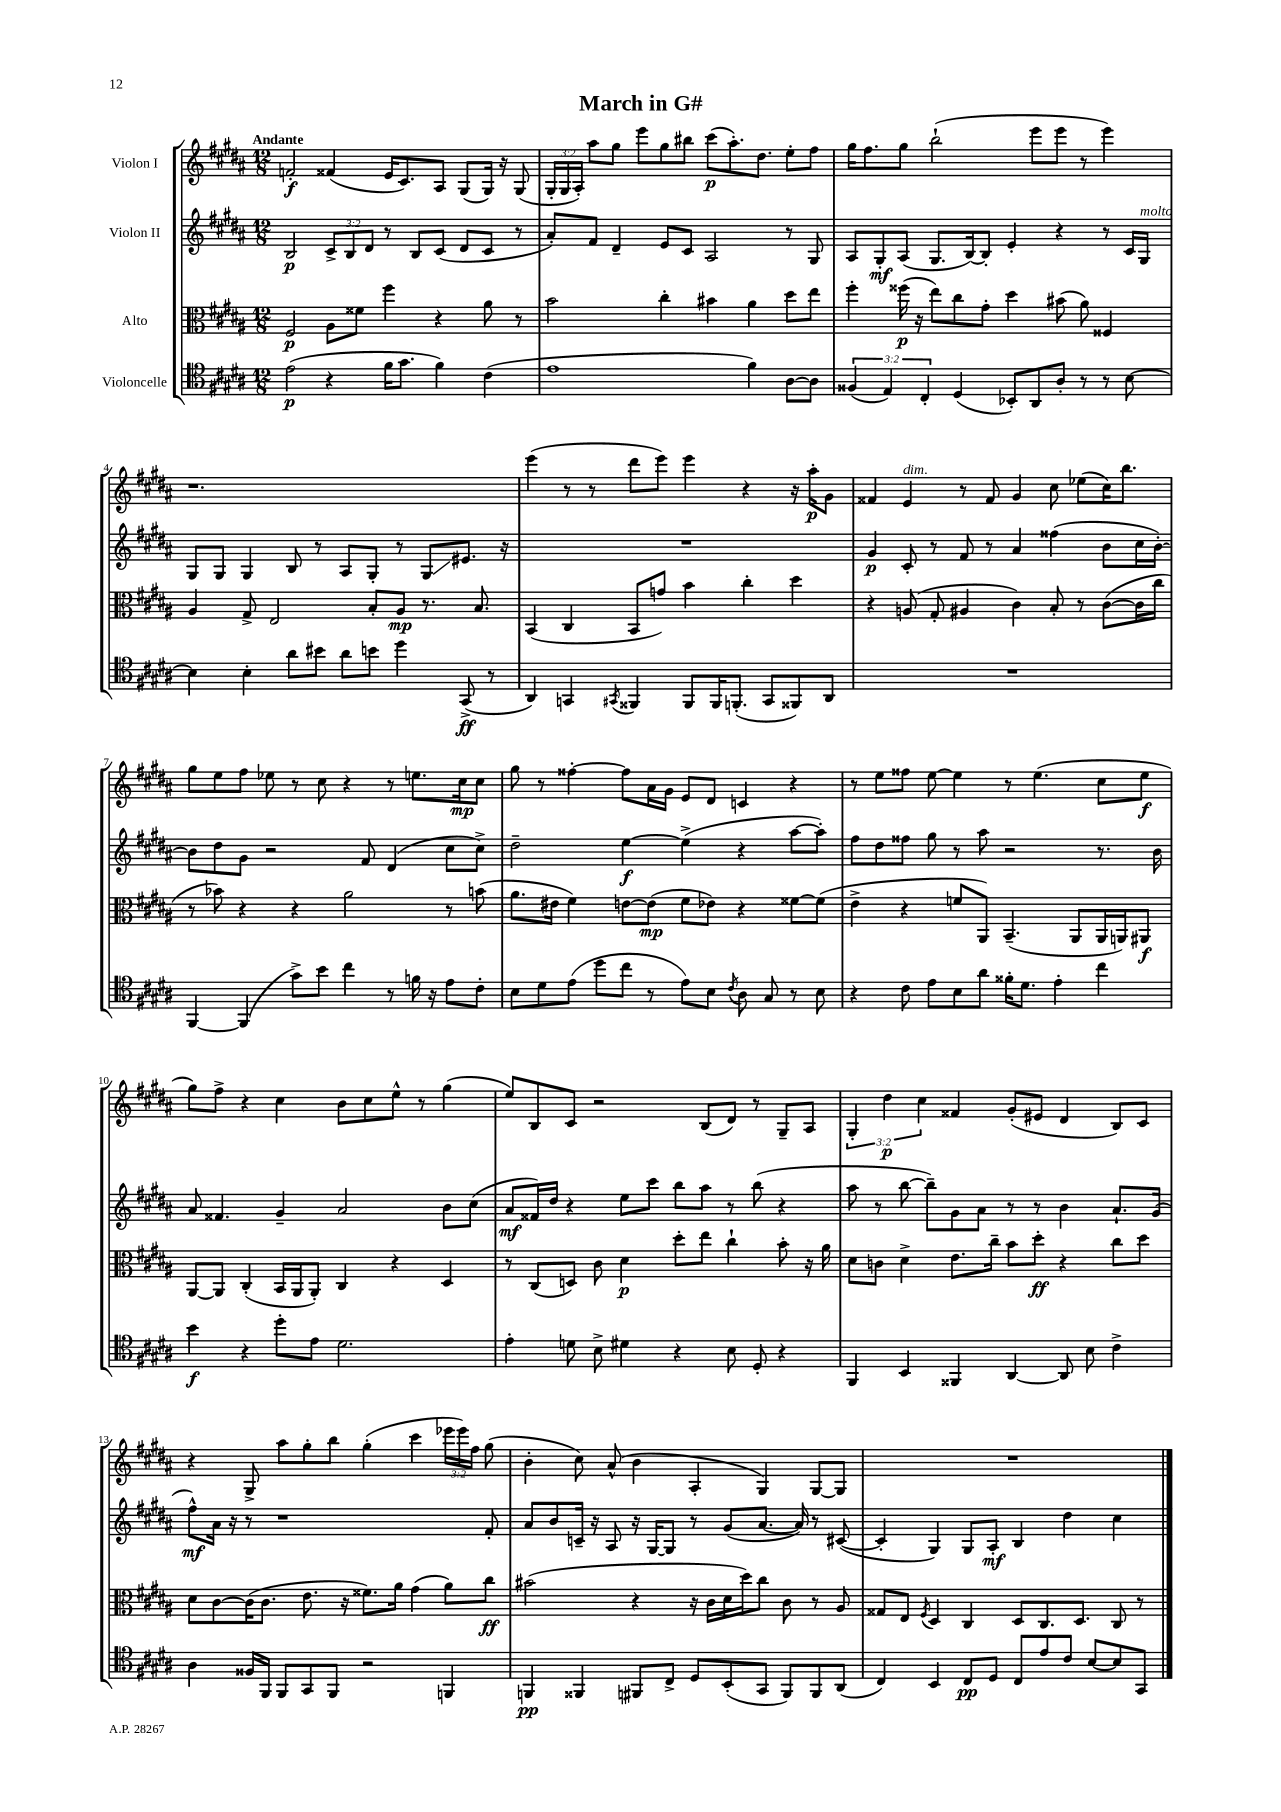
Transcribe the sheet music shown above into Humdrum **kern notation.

**kern	**kern	**kern	**kern
*staff4	*staff3	*staff2	*staff1
*clefC4	*clefC3	*clefG2	*clefG2
*k[f#c#g#d#a#]	*k[f#c#g#d#a#]	*k[f#c#g#d#a#]	*k[f#c#g#d#a#]
*M12/8	*M12/8	*M12/8	*M12/8
(2e\	2F#/	2B/	2f'/
4r	8A#\L	12c#^/L	(4f##/
.	.	12B/	.
.	8f##\J	.	.
.	.	12d#/J	.
16f#\LK	4ff#\	8r	16e/LK
8.g#\J	.	.	8.c#/)
.	.	8B/L	.
4f#\)	4r	(8c#/J	8A#/J
.	.	8d#/L	(8G#/L
(4c#\	8a#\	8c#/J	16G#/Jk)
.	.	.	16r
.	8r	8r	(8G#/
=	=	=	=
1e	2b\	8a#'/L)	24G#'/LL
.	.	.	24G#/
.	.	.	24A#'/JJ)
.	.	8f#/J	8aa#\L
.	.	4d#~/	8gg#\J
.	.	.	8eee\L
.	4cc#'\	8e/L	8gg#\
.	.	8c#/J	8bb#\J
.	4b#\	2A#/	(8ccc#\L
.	.	.	8.aa#'\)
4f#\)	4a#\	.	.
.	.	.	8.dd#\J
[8A#\L	8dd#\L	8r	8ee'\L
8A#\]J	8ee\J	8G#/	8ff#\J
=	=	=	=
(6F##/	4ff#'\	8A#/L	16gg#\LK
.	.	.	8.ff#\
.	.	8G#'/	.
6E/)	.	.	.
.	(16ff##\	(8A#/J	8gg#\J
.	16r	.	.
6C#'/	.	.	.
.	8ee\L)	8.G#/L	(2bb`\
(4D#/	8cc#\	.	.
.	.	[16B/k)	.
.	8g#'\J	8B'/]J	.
8BB-'/L)	4dd#\	4e'/	.
8AA#/	.	.	8eee\L
8A#'/J	(8b#\	4r	8eee\J
8r	8a#\)	.	8r
8r	4F##/	8r	4eee\)
[8B\	.	16c#/LL	.
.	.	16G#/JJ	.
=	=	=	=
4B\]	4A#/	8G#/L	1.r
.	.	8G#/J	.
4B'\	8G#^/	4G#/	.
.	2E/	.	.
8a#\L	.	8B/	.
8b#\J	.	8r	.
8a#\L	.	8A#/L	.
8b\J	8B'/L	8G#'/J	.
4dd#\	8A#/J	8r	.
.	8.r	8G#/L	.
(8GG#^/	.	8.e#/J	.
.	8.B/	.	.
8r	.	.	.
.	.	16r	.
=	=	=	=
4AA#/)	(4BB/	1.r	(4eee\
4GG/	4C#/	.	8r
.	.	.	8r
8qGG#/	.	.	.
4FF##/	8BB/L	.	8ddd#\L
.	8g/J)	.	8eee\J)
8FF##/L	4b\	.	4eee\
16FF##/K	.	.	.
(8.FF'/J	.	.	.
.	4cc#'\	.	4r
8GG#/L	.	.	.
8FF##/)	4dd#\	.	16r
.	.	.	16aa#'\LK
8AA#/J	.	.	8g#\J
=	=	=	=
1.r	4r	4g#/	4f##/
.	(8A/	8c#'/	4e/
.	8G#'/	8r	.
.	4A#/	8f#/	8r
.	.	8r	8f##/
.	4c#\)	4a#/	4g#/
.	8B'/	(4ff##\	8cc#\
.	8r	.	(8ee-\L
.	([8c#\L	8b\L	16cc#\K)
.	.	.	8.bb\J
.	16c#\]L	16cc#\L	.
.	16cc#\JJ	[16b'\JJ)	.
=	=	=	=
[4FF#/	8r	8b\]L	8gg#\L
.	8b-\)	8dd#\	8ee\
(4FF#/]	4r	8g#\J	8ff#\J
.	.	2r	8ee-\
8g#^\L)	4r	.	8r
8b\J	.	.	8cc#\
4cc#\	2a#\	.	4r
.	.	8f#/	.
8r	.	(4d#/	8r
16f\	.	.	8.ee\L
16r	.	.	.
8e\L	8r	8cc#\L	.
.	.	.	16cc#\k
8c#'\J	(8b\	8cc#^\J)	8cc#\J
=	=	=	=
8B\L	8.a#\L	2dd#~\	8gg#\
8d#\	.	.	8r
.	16e#\Jk	.	.
(8e\J	4f#\)	.	[4ff##'\
8dd#\L	.	.	.
8cc#\J	[8e\L	[4ee\	8ff##\]L
8r	(8e\]J	.	16a#\L
.	.	.	16g#\JJ
8e\L)	8f#\L	(4ee^\]	8e/L
8B\J	8e-\J)	.	8d#/J
8qc#/	.	.	.
8A#\	4r	4r	4c/
8G#/	.	.	.
8r	[8f##\L	[8aa#\L	4r
8B\	(8f##\]J	8aa#'\]J)	.
=	=	=	=
4r	4e^\	8ff#\L	8r
.	.	8dd#\	8ee\L
8c#\	4r	8ff##\J	8ff##\J
8e\L	.	8gg#\	[8ee\
8B\	8f/L	8r	4ee\]
8a#\J	8AA#/J)	8aa#\	.
16f##'\LK	(4.BB~/	2r	8r
8.d#\J	.	.	.
.	.	.	(4.ee\
4e'\	.	.	.
.	8AA#/L	.	.
4cc#\	16AA#/L	8.r	8cc#\L
.	16AA/J)	.	.
.	8AA#/J	.	8ee\J
.	.	16b\	.
=	=	=	=
4b\	[8AA#/L	8a#/	8gg#\L)
.	8AA#/]J	4.f##/	8ff#^\J
4r	(4C#'/	.	4r
8dd#'\L	16BB/LL	4g#~/	4cc#\
.	16AA#/J	.	.
8e\J	8AA#'/J)	.	.
2.d#\	4C#/	2a#/	8b\L
.	.	.	8cc#\
.	4r	.	8ee^^\J
.	.	.	8r
.	4D#/	8b\L	(4gg#\
.	.	(8cc#\J	.
=	=	=	=
4e'\	8r	8a#/L	8ee/L)
.	(8C#/L	16f##/L)	8B/
.	.	16dd#/JJ	.
8d\	8D/J)	4r	8c#/J
8B^\	8c#\	.	2r
4d#\	4d#\	8ee\L	.
.	.	8ccc#\J	.
4r	8dd#'\L	8bb\L	.
.	8ee\J	8aa#\J	(8B/L
8B\	4cc#`\	8r	8d#/J)
8D#'/	.	(8bb\	8r
4r	8b'\	4r	8G#~/L
.	16r	.	8A#/J
.	16a#\	.	.
=	=	=	=
4FF#/	8d#\L	8aa#\	6G#'/
.	8c\J	8r	.
.	.	.	6dd#\
4BB/	4d#^\	[8bb\	.
.	.	.	6cc#\
.	.	8bb~\]L)	.
4FF##/	8.e\L	8g#\	4f##/
.	.	8a#\J	.
.	16cc#~\Jk	.	.
[4AA#/	8b\L	8r	(8g#'/L
.	8dd#'\J	8r	8e#/J
8AA#/]	4r	4b\	4d#/
8B\	.	.	.
4c#^\	8cc#\L	8.a#`/L	8B/L)
.	8dd#\J	.	8c#/J
.	.	(16g#/Jk	.
=	=	=	=
4A#\	8d#\L	8ff#^^\L)	4r
.	[8c#\	16a#\Jk	.
.	.	16r	.
16F##/LL	(16c#\]K	8r	8G#^/
16FF#/JJ	8.c#\J	.	.
8FF#/L	.	1r	8aa#\L
8GG#/	8.e\	.	8gg#'\
8FF#/J	.	.	8bb\J
.	16r	.	.
2r	8.f##\L)	.	(4gg#'\
.	16a#\Jk	.	.
.	(4g#\	.	4ccc#\
4FF/	8a#\L)	.	24eee-\LL
.	.	.	24eee-\)
.	.	.	24ff#\JJ
.	8cc#\J	8f#'/	(8gg#\
=	=	=	=
4FF/	(2b#\	8a#/L	4b'\
.	.	8b/	.
4FF##/	.	16c~/Jk	8cc#\)
.	.	16r	.
.	.	8A#/	(8a#^^/
8FF#/L	4r	16r	4b\
.	.	[16G#/LK	.
8C#^/J	.	8G#/]J	.
8D#/L	16r	8r	4A#'/
.	16c#\LL	.	.
(8BB'/	16d#\	(8g#/L	.
.	16dd#\J)	.	.
8GG#/J	8cc#\J	[8.a#/J	4G#/)
8FF#/L)	8c#\	.	.
.	.	16a#/])	.
8FF#/	8r	8r	[8G#/L
(8AA#/J	8A#/	([8c#/	8G#/]J
=	=	=	=
4C#/)	8G##/L	4c#'/]	1.r
.	8E/J	.	.
.	8qF#/	.	.
4BB/	4D#/	4G#/)	.
8C#/L	4C#/	8G#/L	.
8D#/J	.	8A#'/J	.
8C#/L	8D#/L	4B/	.
8e/	8.C#/	.	.
8c#/J	.	4dd#\	.
.	8.D#/J	.	.
[8B/L	.	.	.
8B/]	8C#/	4cc#\	.
8GG#/J	8r	.	.
==	==	==	==
*-	*-	*-	*-
